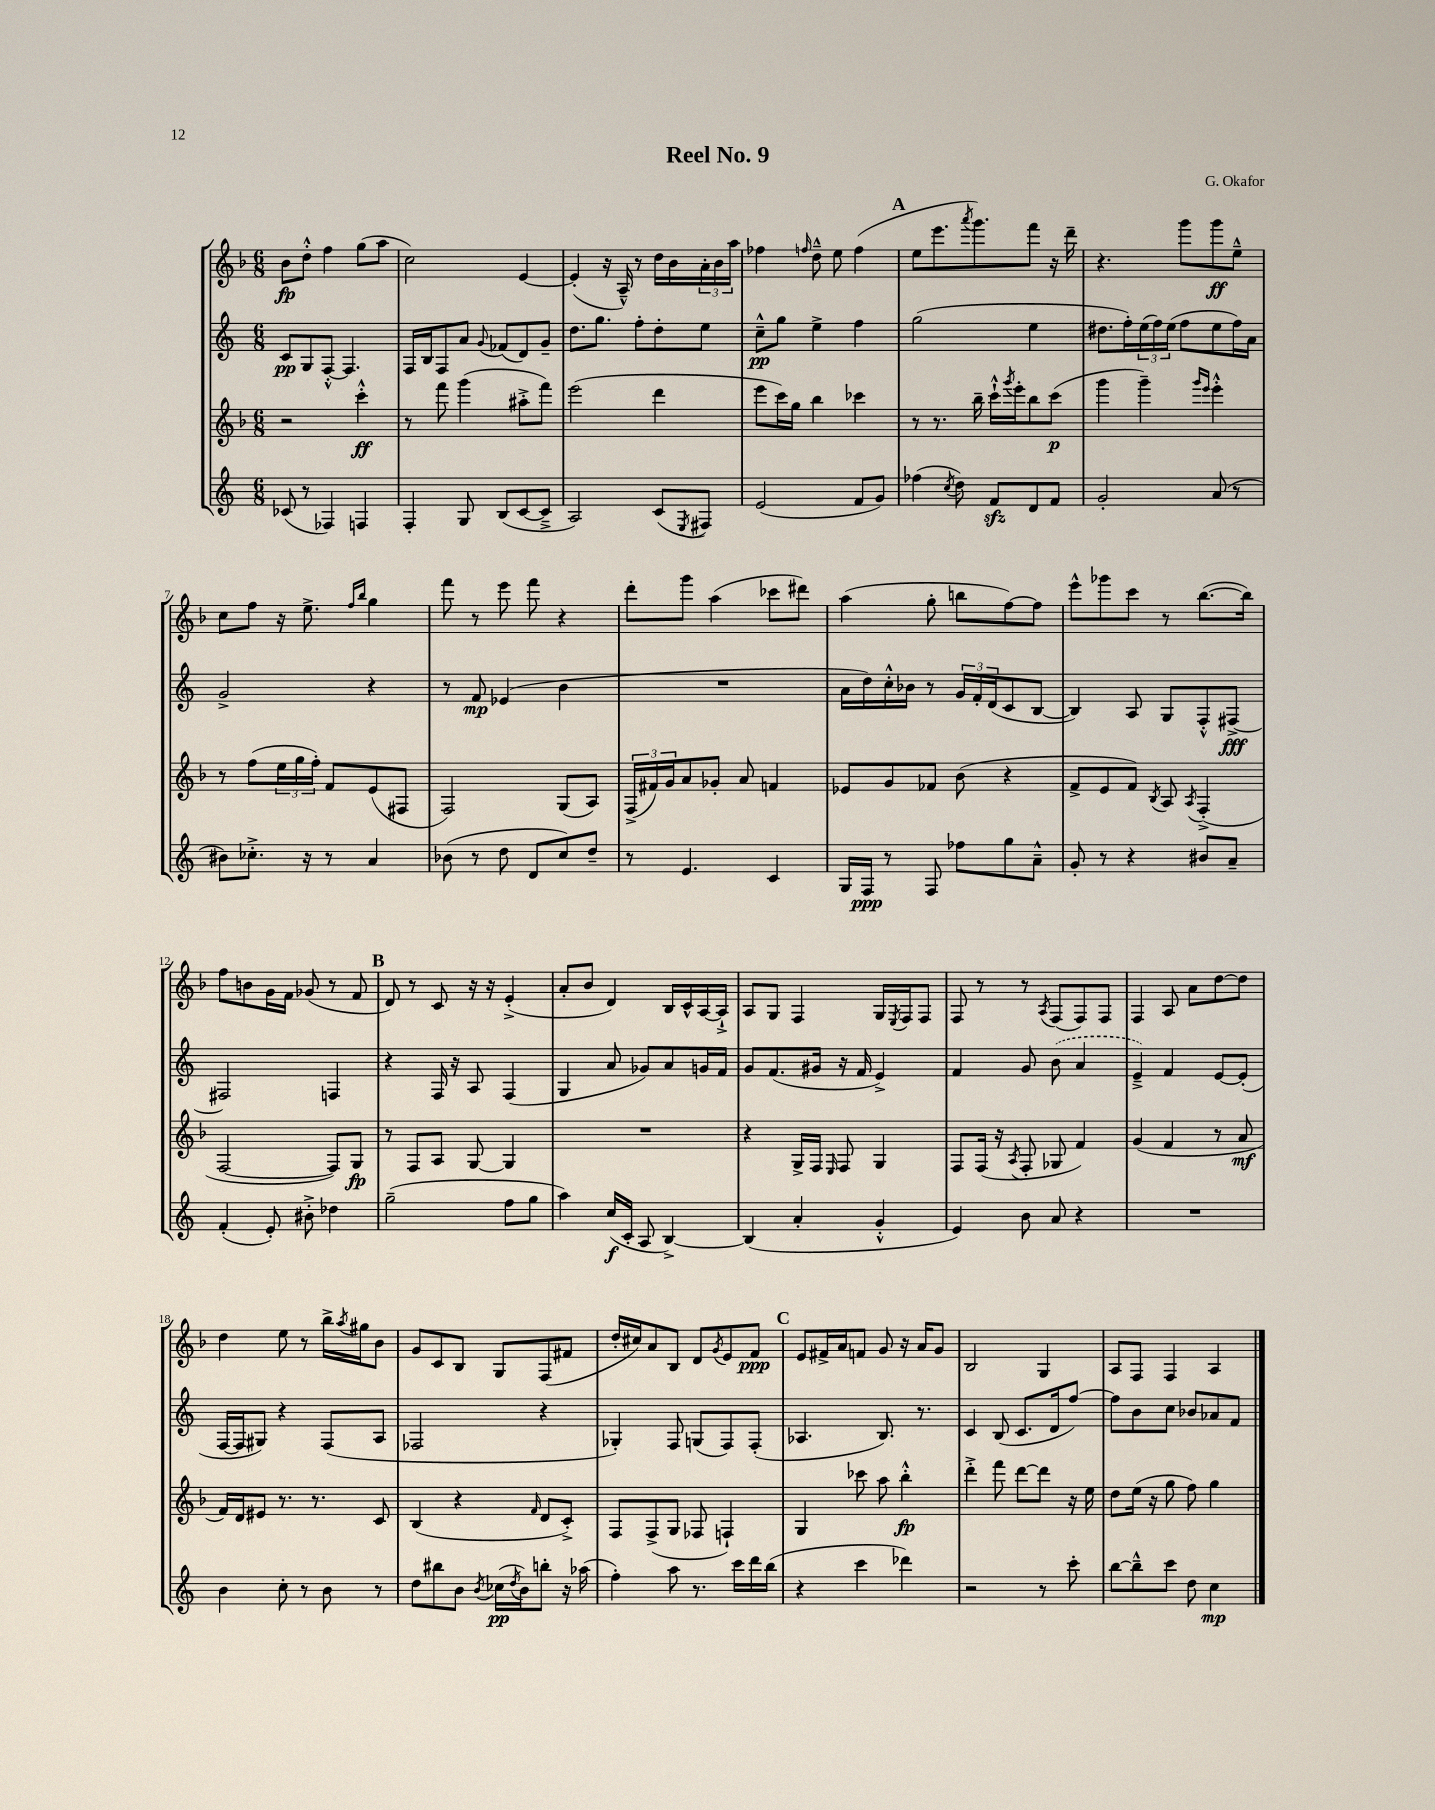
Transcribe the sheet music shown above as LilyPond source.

\header { title = "Reel No. 9" composer = "G. Okafor" }
<<
\new StaffGroup <<
\new Staff = "s0" {
    \clef treble \key f \major \numericTimeSignature \time 6/8
    bes'8\fp d''8-.-^ f''4 g''8( a''8 |
    c''2) e'4~ |
    e'4-.( r16 a16---^) r8 d''16 bes'16 \tuplet 3/2 { a'16-. bes'16 a''16 } |
    fes''4 \grace { f''16 } d''8---^ e''8 f''4( |
    \mark \markup { \bold "A" } e''8 e'''8. \acciaccatura { a'''8 } g'''8.) f'''8 r16 d'''16-- |
    r4. g'''8 g'''8\ff e''8---^ |
    c''8 f''8 r16 e''8.-> \grace { f''16 bes''16 } g''4 |
    f'''8 r8 e'''8 f'''8 r4 |
    d'''8-. g'''8 a''4( ces'''8 dis'''8) |
    a''4( g''8-. b''8 f''8~) f''8 |
    e'''8-^ ges'''8 c'''8 r8 bes''8.~( bes''16) |
    f''8 b'8 g'16 f'16 ges'8( r8 f'8 |
    \mark \markup { \bold "B" } d'8) r8 c'8 r16 r16 e'4-.->( |
    a'8-. bes'8 d'4) bes16 c'16-^ a16~ a16-!-> |
    a8 g8 f4 g16 \acciaccatura { e8 } f16 f8 |
    f8 r8 r8 \acciaccatura { a8 } f8( f8) f8 |
    f4 a8 a'8 d''8~ d''8 |
    d''4 e''8 r8 bes''16-> \acciaccatura { a''8 } gis''16 bes'8 |
    g'8 c'8 bes8 g8 f8( fis'8 |
    d''16-. cis''16) a'8 bes8 d'8 \acciaccatura { g'8 } e'8 f'8\ppp |
    \mark \markup { \bold "C" } e'8 fis'16-> a'16 f'8 g'8 r16 a'16 g'8 |
    bes2 g4 |
    a8 f8 f4 a4 \bar "|." |
}
\new Staff = "s1" {
    \clef treble \key c \major \numericTimeSignature \time 6/8
    c'8\pp g8 f8~-.-^ f4. |
    f16 b16 f8 a'8 \appoggiatura { g'8 } fes'8( d'8) g'8-- |
    d''8. g''8. f''8-. d''8-. e''8 |
    c''8---^\pp g''8 e''4-> f''4 |
    \mark \markup { \bold "A" } g''2( e''4 |
    dis''8. f''16-.) \tuplet 3/2 { e''16( f''16) e''16( } f''8 e''8 f''16) a'16 |
    g'2-> r4 |
    r8 f'8\mp ees'4( b'4 |
    R2. |
    a'16 d''16) c''16-.-^ bes'16 r8 \tuplet 3/2 { g'16 f'16-. d'16( } c'8 b8~ |
    b4) a8 g8 f8-.-^ fis8~->\fff |
    fis2 f4 |
    \mark \markup { \bold "B" } r4 f16 r16 a8 f4( |
    g4 a'8 ges'8) a'8 g'16 f'16 |
    g'8 f'8.( gis'16 r16 f'16 e'4->) |
    f'4 g'8 \once \slurDashed b'8( a'4 |
    e'4--->) f'4 e'8~ e'8-.( |
    f16~ f16 gis8) r4 f8( a8 |
    fes2 r4 |
    ges4-.) f8 g8( f8) f8-.( |
    \mark \markup { \bold "C" } aes4. b8.) r8. |
    c'4 b8( c'8. d'16 f''8~) |
    f''8 b'8 c''8 bes'8 aes'8 f'8 \bar "|." |
}
\new Staff = "s2" {
    \clef treble \key f \major \numericTimeSignature \time 6/8
    r2 c'''4-.-^\ff |
    r8 f'''8 g'''4( ais''8-.-> f'''8) |
    e'''2( d'''4 |
    e'''8 c'''16) g''16 bes''4 ces'''4 |
    \mark \markup { \bold "A" } r8 r8. bes''16-- c'''16-!-^ \acciaccatura { g'''8 } e'''16-. bes''8 c'''8\p( |
    g'''4 g'''4--) \grace { g'''16 e'''16 } e'''4-.-^ |
    r8 f''8( \tuplet 3/2 { e''16 g''16 f''16-.) } f'8 e'8( fis8 |
    f2) g8( a8) |
    \tuplet 3/2 { f16->( fis'16) g'16 } a'8 ges'8-. a'8 f'4 |
    ees'8 g'8 fes'8 bes'8( r4 |
    f'8-> e'8 f'8) \acciaccatura { bes8 } a8 \acciaccatura { a8 } f4-.->( |
    f2~ f8) g8\fp |
    \mark \markup { \bold "B" } r8 f8 a8 g8~ g4 |
    R2. |
    r4 g16-> f16 \grace { e16 } f8 g4 |
    f8 f16( r16 \acciaccatura { a8 } f8-. ges8 f'4) |
    g'4( f'4 r8 a'8\mf |
    f'16) d'16 eis'8 r8. r8. c'8 |
    bes4( r4 \grace { f'16 } d'8 c'8-.->) |
    f8 f8->( g8 fes8 f4-!) |
    \mark \markup { \bold "C" } g4 ces'''8 a''8 bes''4-.-^\fp |
    d'''4-.-> f'''8 d'''8~ d'''8 r16 e''16 |
    d''8 e''16( r16 g''8 f''8) g''4 \bar "|." |
}
\new Staff = "s3" {
    \clef treble \key c \major \numericTimeSignature \time 6/8
    ces'8( r8 fes4) f4 |
    f4-. g8 b8( c'8~ c'8---> |
    a2) c'8( \acciaccatura { e8 } fis8) |
    e'2( f'8 g'8) |
    \mark \markup { \bold "A" } fes''4( \acciaccatura { c''8 } d''8) f'8\sfz d'8 f'8 |
    g'2-. a'8( r8 |
    bis'8) ces''8.-.-> r16 r8 a'4 |
    bes'8( r8 d''8 d'8 c''8) d''8-- |
    r8 e'4. c'4 |
    g16 f16\ppp r8 f8 fes''8 g''8 a'8---^ |
    g'8-. r8 r4 bis'8 a'8-- |
    f'4-.( e'8-.) bis'8-.-> des''4 |
    \mark \markup { \bold "B" } g''2--( f''8 g''8 |
    a''4) c''16\f( c'16-. a8 b4~->) |
    b4( a'4-. g'4-.-^ |
    e'4) b'8 a'8 r4 |
    R2. |
    b'4 c''8-. r8 b'8 r8 |
    d''8 bis''8 b'8 \acciaccatura { b'8 } ces''16\pp( \acciaccatura { d''8 } b'16) b''8-. r16 aes''16( |
    f''4-.) a''8 r8. c'''16 d'''16 b''16( |
    \mark \markup { \bold "C" } r4 c'''4 des'''4) |
    r2 r8 c'''8-. |
    b''8~ b''8---^ c'''8 d''8 c''4\mp \bar "|." |
}
>>
>>
